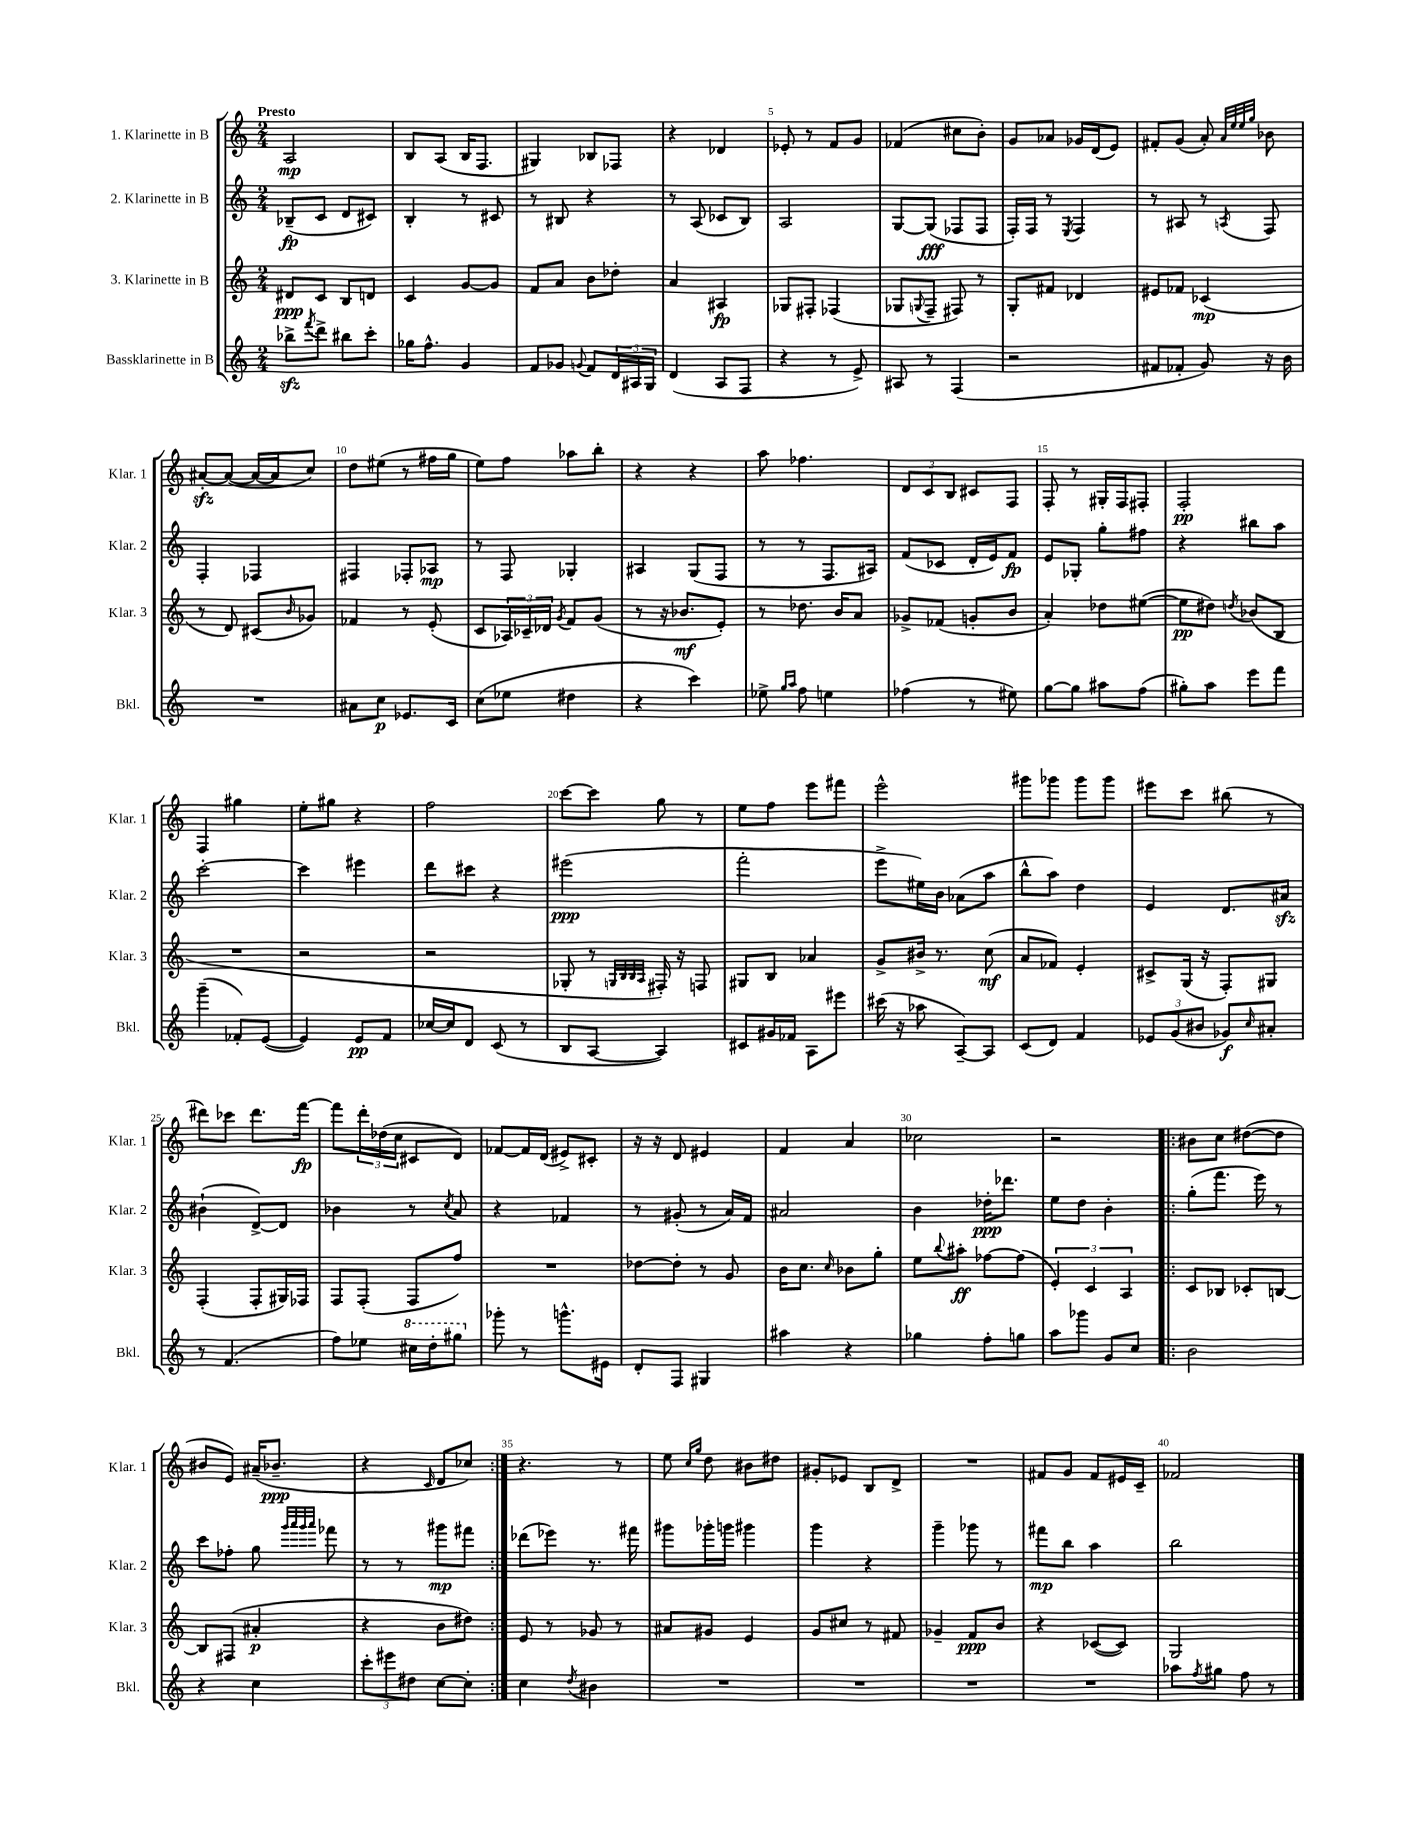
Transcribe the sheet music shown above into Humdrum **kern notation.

**kern	**dynam	**kern	**dynam	**kern	**dynam	**kern	**dynam
*part4	*part4	*part3	*part3	*part2	*part2	*part1	*part1
*staff4	*staff4	*staff3	*staff3	*staff2	*staff2	*staff1	*staff1
*I"Bassklarinette in B	*	*I"3. Klarinette in B	*	*I"2. Klarinette in B	*	*I"1. Klarinette in B	*
*I'Bkl.	*	*I'Klar. 3	*	*I'Klar. 2	*	*I'Klar. 1	*
*clefG2	*	*clefG2	*	*clefG2	*	*clefG2	*
*k[]	*	*k[]	*	*k[]	*	*k[]	*
*M2/4	*	*M2/4	*	*M2/4	*	*M2/4	*
=1	=1	=1	=1	=1	=1	=1	=1
!	!	!	!	!	!	!LO:TX:a:B:t=Presto	!
8bb-Xzz^\L	.	8d#X/L	ppp	(8B-X~/L	fp	2A/	mp
8qfff/	.	.	.	.	.	.	.
8ddd^\J	.	8c/J	.	8c/J	.	.	.
8bb#X\L	.	8B/L	.	8d/L	.	.	.
8ccc'\J	.	8dn/J	.	8c#X/J)	.	.	.
=2	=2	=2	=2	=2	=2	=2	=2
16gg-X\KL	.	4c/	.	4B'/	.	8B/L	.
8.ff^^\J	.	.	.	.	.	.	.
.	.	.	.	.	.	(8A/J	.
4g/	.	[8g/L	.	8r	.	16B/KL	.
.	.	.	.	.	.	8.F/J	.
.	.	8g/J]	.	8c#X/	.	.	.
=3	=3	=3	=3	=3	=3	=3	=3
8f/L	.	8f/L	.	8r	.	4G#X/)	.
8g-X/J	.	8a/J	.	8B#X/	.	.	.
8qqgn/	.	.	.	.	.	.	.
8f/L	.	8b\L	.	4r	.	8B-X/L	.
24d/L	.	8dd-X'\J	.	.	.	8F-X/J	.
24A#X/	.	.	.	.	.	.	.
24G/JJ	.	.	.	.	.	.	.
=4	=4	=4	=4	=4	=4	=4	=4
(4d/	.	4a/	.	8r	.	4r	.
.	.	.	.	(8A/	.	.	.
8A/L	.	4A#X/	fp	8c-X/L	.	4d-X/	.
8F/J	.	.	.	8B/J)	.	.	.
=5	=5	=5	=5	=5	=5	=5	=5
4r	.	8G-X/L	.	2A/	.	8e-X'/	.
.	.	8F#X'/J	.	.	.	8r	.
8r	.	(4F-X/	.	.	.	8f/L	.
8e^/)	.	.	.	.	.	8g/J	.
=6	=6	=6	=6	=6	=6	=6	=6
8A#X/	.	8G-X/L	.	[8G/L	.	(4f-X/	.
.	.	8qqGn/	.	.	.	.	.
8r	.	8F~/J	.	(8G/J]	fff	.	.
(4F/	.	8F#X/)	.	8F-X/L	.	8cc#X\L	.
.	.	8r	.	8F-/J	.	8b'\J)	.
=7	=7	=7	=7	=7	=7	=7	=7
2r	.	8G'/L	.	16F'/LL)	.	8g/L	.
.	.	.	.	16F/JJ	.	.	.
.	.	8f#X/J	.	8r	.	8a-X/J	.
.	.	.	.	8qE/	.	.	.
.	.	4d-X/	.	4F/	.	16g-X/LL	.
.	.	.	.	.	.	(16d/J	.
.	.	.	.	.	.	8e/J)	.
=8	=8	=8	=8	=8	=8	=8	=8
8f#X/L	.	8e#X/L	.	8r	.	8f#X'/L	.
8f-X'/J	.	8f-X/J	.	8A#X/	.	(8g/J	.
8g/)	.	(4c-X/	mp	8r	.	8a'/)	.
.	.	.	.	.	.	32qqa/LLL	.
.	.	.	.	.	.	32qqee/	.
.	.	.	.	.	.	32qqee/	.
.	.	.	.	8qAn/	.	32qqgg/JJJ	.
16r	.	.	.	8F/	.	8b-X\	.
16b\	.	.	.	.	.	.	.
!!LO:LB:g=z
=9	=9	=9	=9	=9	=9	=9	=9
2r	.	8r	.	4F'/	.	[8a#Xzz'/L	.
.	.	8d/)	.	.	.	(8a#/J_	.
.	.	(8c#X/L	.	4F-X/	.	16a#/LL_	.
.	.	.	.	.	.	16a#/J]	.
.	.	16qqb/	.	.	.	.	.
.	.	8g-X/J)	.	.	.	8cc/J)	.
=10	=10	=10	=10	=10	=10	=10	=10
8a#X\L	.	4f-X/	.	4F#X/	.	8dd\L	.
8cc\J	p	.	.	.	.	(8ee#X\J	.
8.e-X/L	.	8r	.	8F-X'/L	.	8r	.
.	.	(8e'/	.	8A-X/J	mp	16ff#X\LL	.
16c/Jk	.	.	.	.	.	16gg\JJ	.
=11	=11	=11	=11	=11	=11	=11	=11
(8cc\L	.	8c/L	.	8r	.	8ee\L)	.
8ee-X\J	.	24A-X/L)	.	8F/	.	8ff\J	.
.	.	24c-X~/	.	.	.	.	.
.	.	24d-X/JJ	.	.	.	.	.
.	.	8qg/	.	.	.	.	.
4dd#X\	.	8f/L	.	4G-X'/	.	8aa-X\L	.
.	.	(8g/J	.	.	.	8bb'\J	.
=12	=12	=12	=12	=12	=12	=12	=12
4r	.	8r	.	4A#X/	.	4r	.
.	.	16r	.	.	.	.	.
.	.	8.b-X/L	mf	.	.	.	.
4ccc\)	.	.	.	(8G/L	.	4r	.
.	.	8e'/J)	.	8F/J	.	.	.
=13	=13	=13	=13	=13	=13	=13	=13
8ee-X^\	.	8r	.	8r	.	8aa\	.
16qqgg/LL	.	.	.	.	.	.	.
16qqaa/JJ	.	.	.	.	.	.	.
8ff\	.	8.dd-X\	.	8r	.	4.ff-X\	.
4een\	.	.	.	8.F/L	.	.	.
.	.	16b/KL	.	.	.	.	.
.	.	8a/J	.	.	.	.	.
.	.	.	.	16A#X/Jk)	.	.	.
=14	=14	=14	=14	=14	=14	=14	=14
(4ff-X\	.	8g-X^/L	.	(8f/L	.	12d/L	.
.	.	.	.	.	.	12c/	.
.	.	(8f-X/J	.	8c-X/J	.	.	.
.	.	.	.	.	.	12B/J	.
8r	.	8gn'/L	.	16d'/LL	.	8c#X/L	.
.	.	.	.	16e/J)	.	.	.
8ee#X\)	.	8b/J	.	8f/J	fp	8F/J	.
=15	=15	=15	=15	=15	=15	=15	=15
[8gg\L	.	4a'/)	.	8e/L	.	8F'/	.
8gg\J]	.	.	.	8G-X'/J	.	8r	.
8aa#X\L	.	8dd-X\L	.	8gg'\L	.	16G#X'/LL	.
.	.	.	.	.	.	16F/J	.
(8ff\J	.	([8ee#X\J	.	8ff#X\J	.	8F#X'/J	.
=16	=16	=16	=16	=16	=16	=16	=16
8gg#X'\L)	.	8ee#\L]	pp	4r	.	2F'/	pp
8aa\J	.	8dd#X\J)	.	.	.	.	.
.	.	8qddn/	.	.	.	.	.
8eee\L	.	(8b-X/L	.	8bb#X\L	.	.	.
8fff\J	.	8B/J	.	8aa\J	.	.	.
!!LO:LB:g=z
=17	=17	=17	=17	=17	=17	=17	=17
(4ggg~\	.	2r	.	[2ccc'\	.	4F/	.
8f-X'/L)	.	.	.	.	.	4gg#X\	.
([8e/J	.	.	.	.	.	.	.
=18	=18	=18	=18	=18	=18	=18	=18
4e/])	.	2r	.	4ccc\]	.	8ee'\L	.
.	.	.	.	.	.	8gg#X\J	.
8e/L	pp	.	.	4eee#X\	.	4r	.
8f/J	.	.	.	.	.	.	.
=19	=19	=19	=19	=19	=19	=19	=19
[16cc-X/LL	.	2r	.	8ddd\L	.	2ff\	.
16cc-/J]	.	.	.	.	.	.	.
8d/J	.	.	.	8ccc#X\J	.	.	.
(8c/	.	.	.	4r	.	.	.
8r	.	.	.	.	.	.	.
=20	=20	=20	=20	=20	=20	=20	=20
8B/L	.	8G-X'/	.	(2eee#X\	ppp	[8ccc\L	.
[8A/J	.	8r	.	.	.	8ccc\J]	.
.	.	32qqGn/LLL	.	.	.	.	.
.	.	32qqB/	.	.	.	.	.
.	.	32qqB/	.	.	.	.	.
.	.	32qqA/JJJ	.	.	.	.	.
4A/])	.	16F#X'/)	.	.	.	8gg\	.
.	.	16r	.	.	.	.	.
.	.	8Fn/	.	.	.	8r	.
=21	=21	=21	=21	=21	=21	=21	=21
8c#X/L	.	8G#X/L	.	2fff'\	.	8ee\L	.
16g#X/L	.	8B/J	.	.	.	8ff\J	.
16f-X/JJ	.	.	.	.	.	.	.
8A\L	.	4a-X/	.	.	.	8eee\L	.
8eee#X\J	.	.	.	.	.	8fff#X\J	.
=22	=22	=22	=22	=22	=22	=22	=22
(16ccc#X\	.	8g^/L	.	8eee^\L	.	2eee^^\	.
16r	.	.	.	.	.	.	.
8aa-X\	.	16b#X^/Jk	.	16ee#X\L)	.	.	.
.	.	8.r	.	16b\JJ	.	.	.
[8A~/L)	.	.	.	(8a-X\L	.	.	.
8A/J]	.	(8cc\	mf	8aa\J	.	.	.
=23	=23	=23	=23	=23	=23	=23	=23
(8c/L	.	8a/L	.	8bb^^\L	.	8ggg#X\L	.
8d/J)	.	8f-X/J)	.	8aa\J)	.	8ggg-X\J	.
4f/	.	4e'/	.	4dd\	.	8ggg-\L	.
.	.	.	.	.	.	8ggg-\J	.
=24	=24	=24	=24	=24	=24	=24	=24
12e-X/L	.	8c#X^/L	.	4e/	.	8eee#X\L	.
(12g/	.	.	.	.	.	.	.
.	.	(16G/Jk	.	.	.	8ccc\J	.
12b#X/J	.	.	.	.	.	.	.
.	.	16r	.	.	.	.	.
8g-X/L)	f	8F'/L)	.	8.d/L	.	(8bb#X\	.
16qqcc/	.	.	.	.	.	.	.
8a#X'/J	.	8G#X/J	.	.	.	8r	.
.	.	.	.	16a#Xzz/Jk	.	.	.
!!LO:LB:g=z
=25	=25	=25	=25	=25	=25	=25	=25
8r	.	(4F'/	.	(4b#X`\	.	8ddd#X\L)	.
(4.f/	.	.	.	.	.	8ccc-X\J	.
.	.	8F'/L	.	[8d^/L)	.	8.ddd#\L	.
.	.	16G#X/L)	.	8d/J]	.	.	.
.	.	16F-X/JJ	.	.	.	[16fff\Jk	fp
=26	=26	=26	=26	=26	=26	=26	=26
8ff\L)	.	8F/L	.	4b-X\	.	8fff\L]	.
8ee-X\J	.	(8F'/J	.	.	.	24ddd'\L	.
.	.	.	.	.	.	(24dd-X\	.
.	.	.	.	.	.	24cc\JJ	.
*8va	*	*	*	*	*	*	*
16ccc#X\LL	.	8F/L	.	8r	.	8c#X/L	.
16ddd'\J	.	.	.	.	.	.	.
.	.	.	.	8qcc/	.	.	.
8ggg#X\J	.	8ff/J)	.	8a/	.	8d/J)	.
=27	=27	=27	=27	=27	=27	=27	=27
*X8va	*	*	*	*	*	*	*
8ggg-X'\	.	2r	.	4r	.	[8f-X/L	.
8r	.	.	.	.	.	16f-/L]	.
.	.	.	.	.	.	(16d/JJ	.
8.gggn^^\L	.	.	.	4f-X/	.	8e#X^/L)	.
.	.	.	.	.	.	8c#X'/J	.
16e#X\Jk	.	.	.	.	.	.	.
=28	=28	=28	=28	=28	=28	=28	=28
8d'/L	.	[8dd-X\L	.	8r	.	16r	.
.	.	.	.	.	.	16r	.
8F/J	.	8dd-'\J]	.	(8g#X'/	.	8d/	.
4G#X/	.	8r	.	8r	.	4e#X/	.
.	.	8g/	.	16a/LL)	.	.	.
.	.	.	.	16f/JJ	.	.	.
=29	=29	=29	=29	=29	=29	=29	=29
4aa#X\	.	16b\KL	.	2a#X/	.	4f/	.
.	.	8.cc\J	.	.	.	.	.
.	.	16qqcc/	.	.	.	.	.
4r	.	8b-X\L	.	.	.	4a/	.
.	.	8gg'\J	.	.	.	.	.
=30	=30	=30	=30	=30	=30	=30	=30
4gg-X\	.	8ee\L	.	4b\	.	2cc-X\	.
.	.	8qqbb/	.	.	.	.	.
.	.	8aa#X'\J	ff	.	.	.	.
8ff'\L	.	[8ff-X\L	.	16dd-X'\KL	ppp	.	.
.	.	.	.	8.ddd-X\J	.	.	.
8ggn\J	.	(8ff-\J]	.	.	.	.	.
=31	=31	=31	=31	=31	=31	=31	=31
8aa\L	.	6e'/)	.	8ee\L	.	2r	.
8ggg-X\J	.	.	.	8dd\J	.	.	.
.	.	6c/	.	.	.	.	.
8g/L	.	.	.	4b'\	.	.	.
.	.	6A/	.	.	.	.	.
8cc/J	.	.	.	.	.	.	.
=32!|:	=32!|:	=32!|:	=32!|:	=32!|:	=32!|:	=32!|:	=32!|:
2b\	.	8c/L	.	(8gg'\L	.	8b#X\L	.
.	.	8B-X/J	.	8.fff\J	.	8cc\J	.
.	.	8c-X'/L	.	.	.	([8dd#X\L	.
.	.	.	.	16eee\)	.	.	.
.	.	[8Bn/J	.	8r	.	8dd#\J]	.
!!LO:LB:g=z
=33	=33	=33	=33	=33	=33	=33	=33
4r	.	8B/L]	.	8ccc\L	.	8b#X/L	.
.	.	(8F#X/J	.	8ff-X'\J	.	8e/J)	.
4cc\	.	4a#X'/	p	8gg\	.	(16a#X~/KL	.
.	.	.	.	.	.	8.b-X~/J	ppp
.	.	.	.	32qqggg/LLL	.	.	.
.	.	.	.	32qqaaa/	.	.	.
.	.	.	.	32qqggg/	.	.	.
.	.	.	.	32qqaaa/JJJ	.	.	.
.	.	.	.	8fff-X\	.	.	.
=34	=34	=34	=34	=34	=34	=34	=34
12ccc'\L	.	4r	.	8r	.	4r	.
12eee#X\	.	.	.	.	.	.	.
.	.	.	.	8r	.	.	.
12dd#X\J	.	.	.	.	.	.	.
.	.	.	.	.	.	16qqc/	.
[8cc\L	.	8b\L	.	8ggg#X\L	mp	8d/L	.
8cc'\J]	.	8dd#X\J)	.	8fff#X\J	.	8cc-X/J)	.
=35:|!	=35:|!	=35:|!	=35:|!	=35:|!	=35:|!	=35:|!	=35:|!
4cc\	.	8e/	.	(8ddd-X\L	.	4.r	.
.	.	8r	.	8eee-X\J)	.	.	.
8qdd/	.	.	.	.	.	.	.
4b#X\	.	8g-X/	.	8.r	.	.	.
.	.	8r	.	.	.	8r	.
.	.	.	.	16fff#X\	.	.	.
=36	=36	=36	=36	=36	=36	=36	=36
2r	.	8a#X/L	.	8ggg#X\L	.	8ee\	.
.	.	.	.	.	.	16qqcc/LL	.
.	.	.	.	.	.	16qqgg/JJ	.
.	.	8g#X/J	.	16ggg-X'\L	.	8dd\	.
.	.	.	.	16gggn\JJ	.	.	.
.	.	4e/	.	4ggg#X\	.	8b#X\L	.
.	.	.	.	.	.	8dd#X\J	.
=37	=37	=37	=37	=37	=37	=37	=37
2r	.	8g/L	.	4ggg\	.	8g#X'/L	.
.	.	8cc#X/J	.	.	.	8e-X/J	.
.	.	8r	.	4r	.	8B/L	.
.	.	8f#X/	.	.	.	8d^/J	.
=38	=38	=38	=38	=38	=38	=38	=38
2r	.	4g-X~/	.	4ggg~\	.	2r	.
.	.	8f/L	ppp	8ggg-X\	.	.	.
.	.	8b/J	.	8r	.	.	.
=39	=39	=39	=39	=39	=39	=39	=39
2r	.	4r	.	8fff#X\L	mp	8f#X/L	.
.	.	.	.	8bb\J	.	8g/J	.
.	.	([8c-X/L	.	4aa\	.	8f#/L	.
.	.	8c-/J])	.	.	.	16e#X/L	.
.	.	.	.	.	.	16c~/JJ	.
=40	=40	=40	=40	=40	=40	=40	=40
8aa-X\L	.	2G/	.	2bb\	.	2f-X/	.
8qff/	.	.	.	.	.	.	.
8gg#X\J	.	.	.	.	.	.	.
8ff\	.	.	.	.	.	.	.
8r	.	.	.	.	.	.	.
==	==	==	==	==	==	==	==
*-	*-	*-	*-	*-	*-	*-	*-
